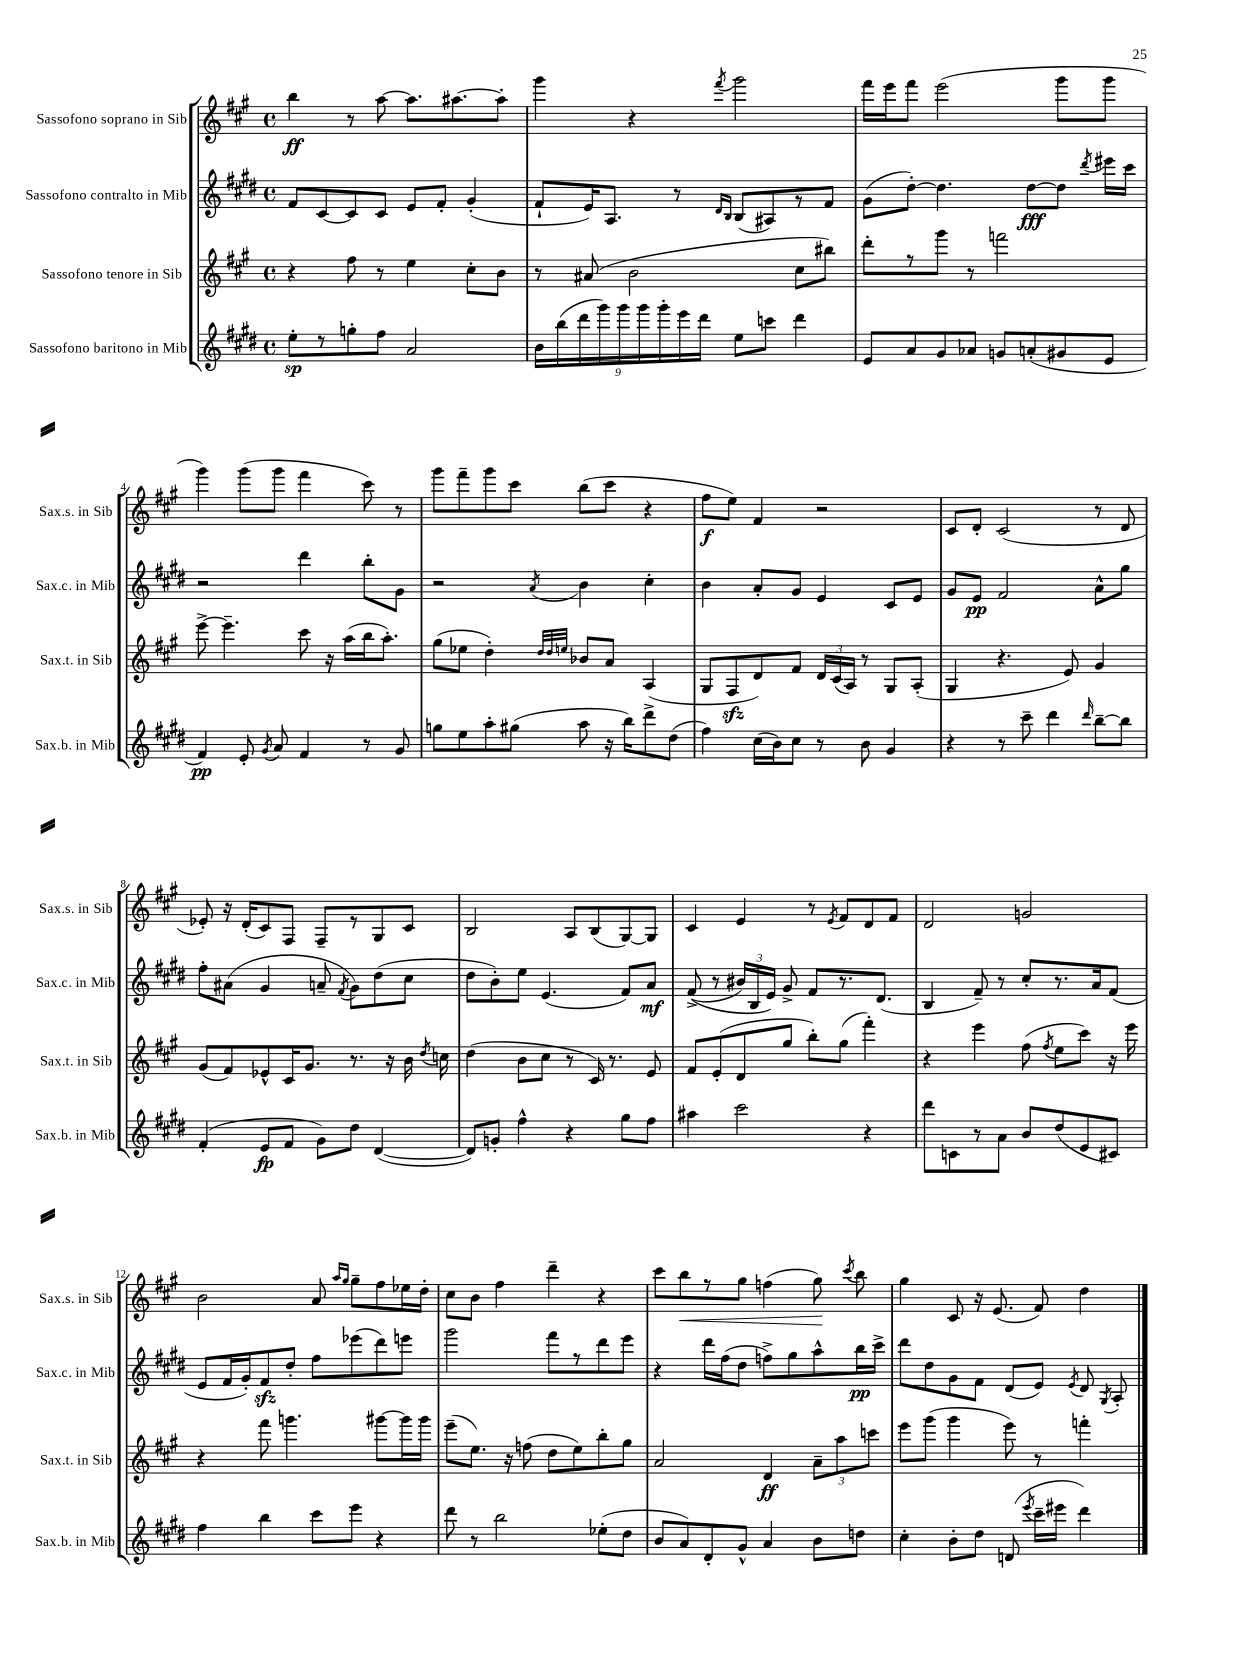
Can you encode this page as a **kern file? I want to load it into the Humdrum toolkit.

**kern	**kern	**kern	**kern
*staff4	*staff3	*staff2	*staff1
*clefG2	*clefG2	*clefG2	*clefG2
*k[f#c#g#d#]	*k[f#c#g#]	*k[f#c#g#d#]	*k[f#c#g#]
*M4/4	*M4/4	*M4/4	*M4/4
*met(c)	*met(c)	*met(c)	*met(c)
8ee'	4r	8f#	4bb
8r	.	[8c#	.
8gg'	8ff#	8c#]	8r
8ff#	8r	8c#	[8aa
2a	4ee	8e	8.aa]
.	.	8f#'	.
.	.	.	[8.aa#
.	8cc#'	(4g#'	.
.	8b	.	8aa#']
=	=	=	=
18b	8r	8f#`	4ggg#
(18bb	.	.	.
18ddd#	.	.	.
.	(8a#	16e)	.
18ggg#)	.	.	.
.	.	8.A	.
18ggg#	.	.	.
.	2b	.	4r
18ggg#	.	.	.
18ggg#'	.	.	.
.	.	8r	.
18eee	.	.	.
18ddd#	.	.	.
.	.	16qqd#	.
.	.	16qqB	8qfff#
8ee	.	(8B	2ggg#
8ccc	.	8A#)	.
4ddd#	8cc#	8r	.
.	8bb#)	8f#	.
=	=	=	=
8e	8ddd'	(8g#	16fff#
.	.	.	16eee
8a	8r	[8dd#')	8fff#
8g#	8ggg#	4.dd#]	(2eee
8a-	8r	.	.
8g	2fff	.	.
(8a'	.	[8dd#	.
8g#	.	8dd#]	8ggg#
.	.	8qddd#	.
8e	.	16eee#	8ggg#
.	.	16ccc#	.
=	=	=	=
4f#)	[8eee^	2r	4ggg#)
.	4.eee~]	.	.
8e'	.	.	(8ggg#
8qg#	.	.	.
8a	.	.	8ggg#
4f#	8ccc#	4ddd#	4fff#
.	16r	.	.
.	(16aa	.	.
8r	16bb	8bb'	8ccc#)
.	8.aa')	.	.
8g#	.	8g#	8r
=	=	=	=
8gg	(8gg#	2r	8ggg#
8ee	8ee-	.	8fff#~
8aa'	4dd')	.	8ggg#
(8gg#	.	.	8ccc#
.	32qqdd	.	.
.	32qqdd	.	.
.	32qqee	8qa	.
8aa	8b-	4b	(8bb
16r	8a	.	8ccc#
16bb)	.	.	.
8ddd#^	(4A	4cc#'	4r
(8dd#	.	.	.
=	=	=	=
4ff#)	8G#	4b	8ff#
.	8F#	.	8ee)
(16cc#	8d)	8a'	4f#
16b)	.	.	.
8cc#	8f#	8g#	.
8r	24d	4e	2r
.	(24c#	.	.
.	24A)	.	.
8b	8r	.	.
4g#	8G#	8c#	.
.	(8A'	8e	.
=	=	=	=
4r	4G#	8g#	8c#
.	.	8e	8d'
8r	4.r	2f#	(2c#
8ccc#~	.	.	.
4ddd#	.	.	.
.	8e)	.	.
16qqddd#	.	.	.
[8bb~	4g#	8a^^	8r
8bb]	.	8gg#	8d
=	=	=	=
(4f#'	(8g#	8ff#'	8e-')
.	8f#)	(8a#	16r
.	.	.	(16d'
8e	8e-^^	4g#	8c#)
8f#	16c#	.	8F#
.	8.g#	.	.
8g#)	.	8a~	8F#~
.	.	8qf#	.
8dd#	8.r	8g#)	8r
([4d#	.	(8dd#	8G#
.	16r	.	.
.	16b	8cc#	8c#
.	8qdd	.	.
.	16cc	.	.
=	=	=	=
8d#])	(4dd	8dd#	2B
8g'	.	8b')	.
4ff#^^	8b	8ee	.
.	8cc#	(4.e	.
4r	8r	.	8A
.	16c#)	.	(8B
.	8.r	.	.
8gg#	.	8f#)	[8G#)
8ff#	8e	8a	8G#]
=	=	=	=
4aa#	8f#	&((8f#^	4c#
.	(8e'	8r	.
2ccc#	8d	24b#)	4e
.	.	24B	.
.	.	24e&)	.
.	8gg#	8g#^	.
.	8bb')	8f#	8r
.	.	.	8qe
.	(8gg#	8.r	8f#
4r	4fff#')	.	8d
.	.	(8.d#	.
.	.	.	8f#
=	=	=	=
8ddd#	4r	4B	2d
8c	.	.	.
8r	4eee	8f#~)	.
8a	.	8r	.
8b	(8ff#	8cc#'	2g
.	8qff#	.	.
(8dd#	8ee	8.r	.
8e	8ccc#)	.	.
.	.	16a	.
8c#)	16r	(8f#	.
.	16eee	.	.
=	=	=	=
4ff#	4r	8e	2b
.	.	16f#	.
.	.	16g#')	.
4bb	8fff#	8f#	.
.	4.ggg	8dd#'	.
8ccc#	.	8ff#	8a
.	.	.	16qqaa
.	.	.	16qqgg#
8eee	.	(8eee-	8gg#~
4r	[8ggg#	8ddd#)	8ff#
.	16ggg#]	8eee	16ee-
.	16ggg#	.	16dd'
=	=	=	=
8ddd#	(8eee~	2ggg#	8cc#
8r	8.ee)	.	8b
2bb	.	.	4ff#
.	16r	.	.
.	(8ff	.	.
.	8dd	8fff#	4ddd~
.	8ee)	8r	.
(8ee-'	8bb'	8ddd#	4r
8dd#	8gg#	8eee	.
=	=	=	=
8b	2a	4r	8ccc#
8a)	.	.	8bb
8d#'	.	16ddd#	8r
.	.	(16ff#	.
8g#^^	.	8dd#	8gg#
4a	4d	8ff^)	(4ff
.	.	8gg#	.
8b	12a~	8aa^^	8gg#)
.	12aa	.	.
.	.	.	8qccc#
8dd	.	16bb	8bb
.	12ccc	.	.
.	.	16ccc#^	.
=	=	=	=
4cc#'	8eee	8ddd#	4gg#
.	(8ggg#	8dd#	.
8b'	4ggg#	8g#	8c#
8dd#	.	8f#	16r
.	.	.	(8.e
(8d	8eee)	(8d#	.
8qeee	.	.	.
16ccc#~	8r	8e)	8f#)
16eee#	.	.	.
.	.	8qe	.
4ddd#)	4fff'	8d#	4dd
.	.	8qG#	.
.	.	8A'	.
==	==	==	==
*-	*-	*-	*-
